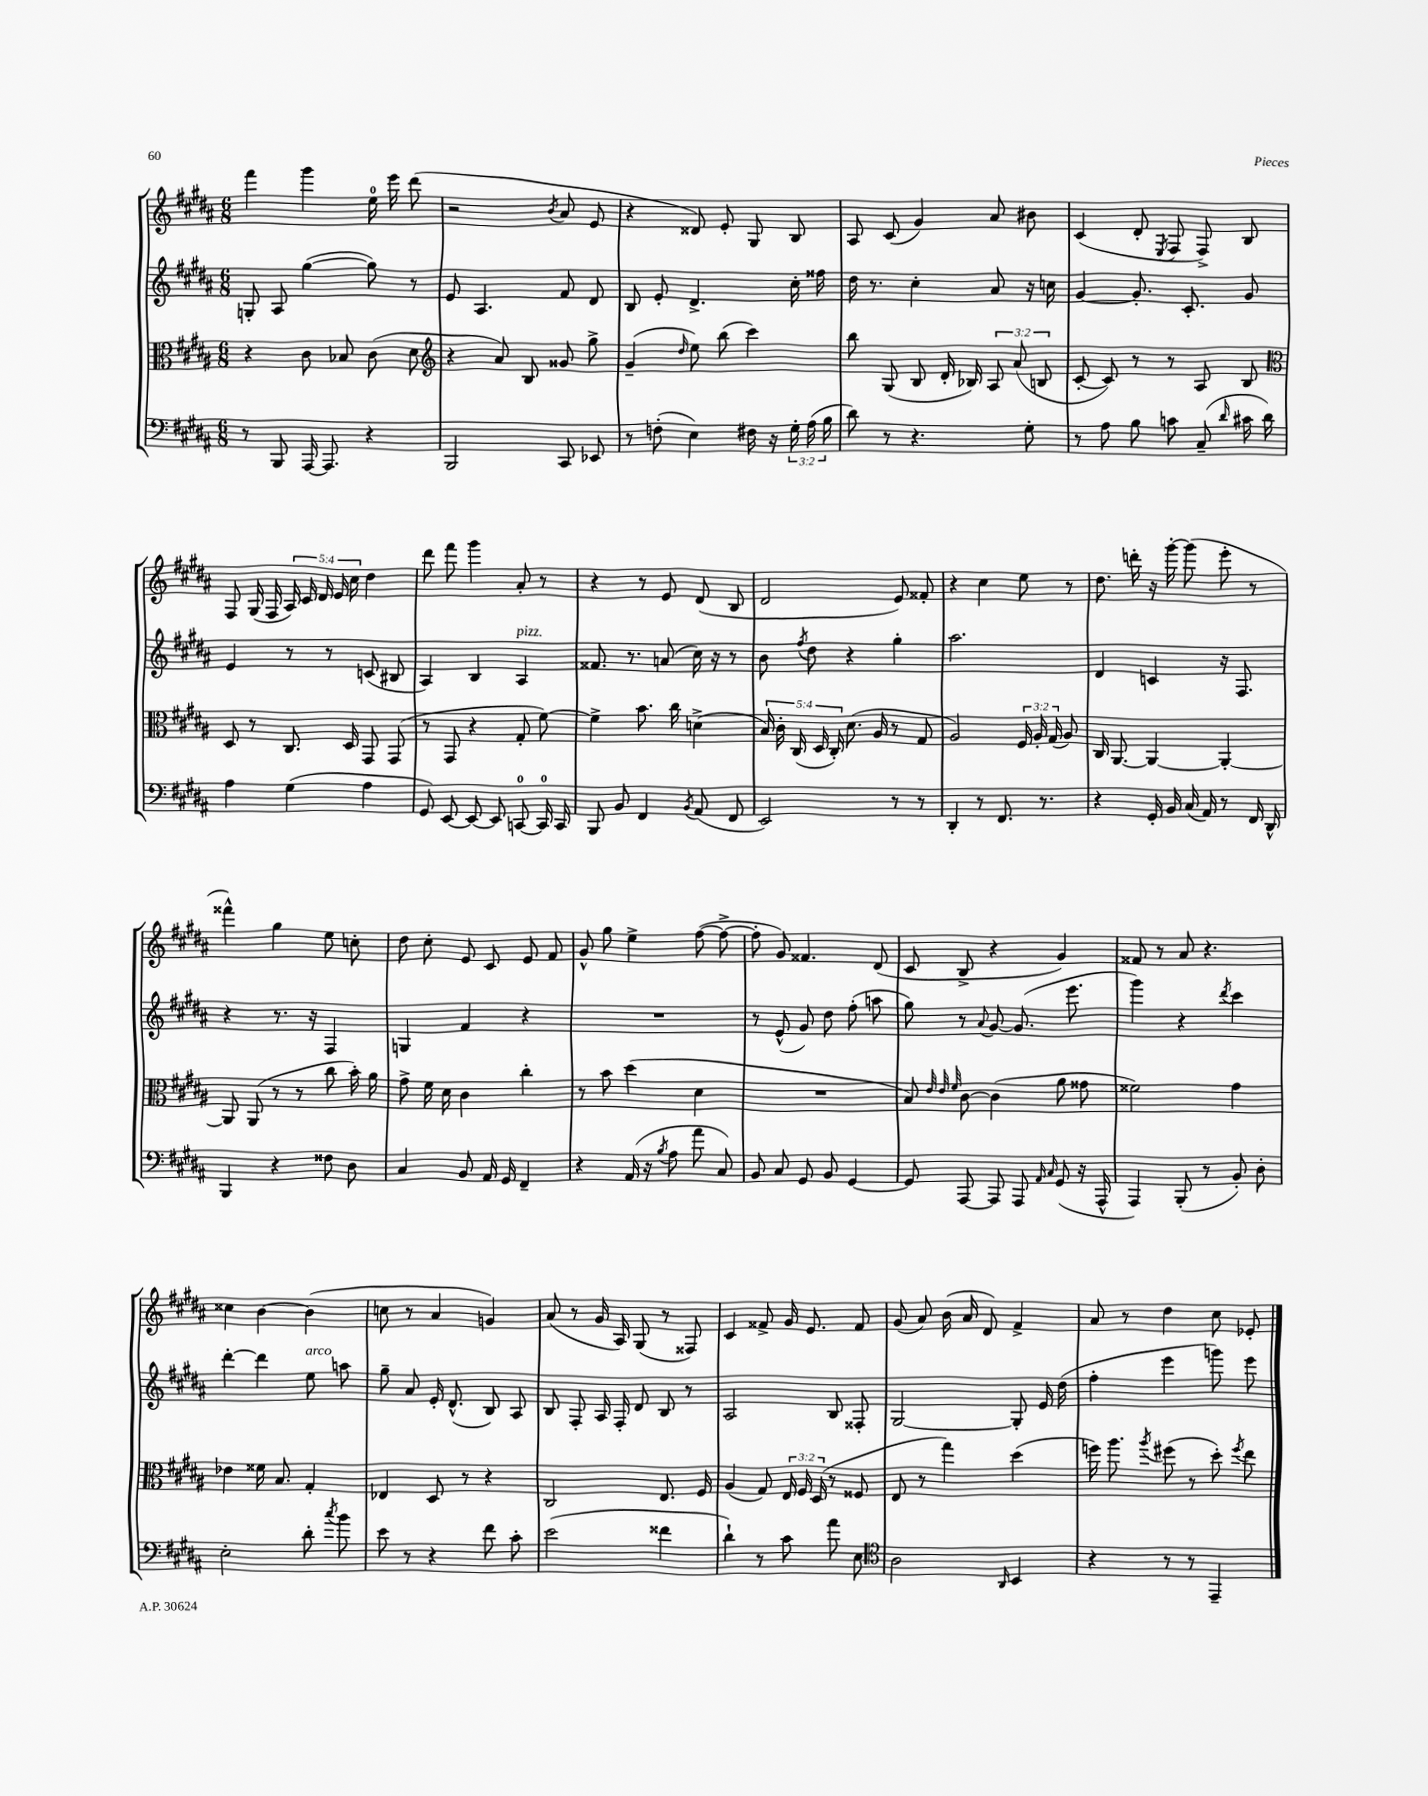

**kern	**kern	**kern	**kern
*staff4	*staff3	*staff2	*staff1
*clefF4	*clefC3	*clefG2	*clefG2
*k[f#c#g#d#a#]	*k[f#c#g#d#a#]	*k[f#c#g#d#a#]	*k[f#c#g#d#a#]
*M6/8	*M6/8	*M6/8	*M6/8
8r	4r	8G'/	4fff#\
8BBB/	.	8A#/	.
[16AAA#/	8c#\	([4gg#\	4ggg#\
8.AAA#/]	.	.	.
.	8B-/	.	.
4r	(8c#\	8gg#\])	16ee\
.	.	.	16eee\
.	8d#\	8r	(8ddd#\
=	=	=	=
*	*clefG2	*	*
2BBB/	4r	8e/	2r
.	.	4.A#/	.
.	8a#/)	.	.
.	8B/	.	.
.	.	.	8qb/
8CC#/	8g##/	8f#/	8a#/
8EE-/	8gg#^\	8d#/	8e/
=	=	=	=
8r	(4g#~/	8B/	4r
(8F'\	.	8e'/	.
.	16qqdd#/	.	.
4E\)	8ee\)	4.d#^/	8d##/)
.	(8bb\	.	8e'/
16F#\	4ccc#\)	.	8G#/
16r	.	.	.
24G#'\	.	16cc#'\	8B/
(24A#\	.	.	.
.	.	16ff##\	.
24B\	.	.	.
=	=	=	=
8d#\)	8bb\	16dd#\	8A#/
.	.	8.r	.
8r	(8G#/	.	(8c#/
4.r	8B/	4cc#'\	4g#/)
.	16d#'/	.	.
.	16B-/)	.	.
.	12A#/	8a#/	8a#/
.	(12a#/	.	.
8G#'\	.	16r	8b#\
.	12B/	.	.
.	.	16cc\	.
=	=	=	=
8r	[8c#'/	[4g#/	(4c#/
8A#\	8c#/])	.	.
8B\	8r	8.g#'/]	8d#'/
.	.	.	8qE/
8c\	8r	.	8F#/
.	.	8.c#'/	.
(8C#~/	8A#/	.	8F#^/)
16qqd#/	.	.	.
16c#\	8B/	8g#/	8B/
16d#\)	.	.	.
=	=	=	=
*	*clefC3	*	*
4A#\	8D#/	4e/	8F#/
.	8r	.	(16G#/
.	.	.	16F#/
(4G#\	8.C#/	8r	20A#/)
.	.	.	20c#/
.	.	.	20d#/
.	.	8r	.
.	.	.	20e/
.	16D#/	.	.
.	.	.	20cc#\
4A#\	8GG#/	(8c/	4dd#\
.	(8GG#/	8B#/	.
=	=	=	=
8GG#/)	8r	4A#/)	8ddd#\
[8EE/	8GG#/	.	8fff#\
8EE/_	4r	4B/	4ggg#\
8EE/]	.	.	.
[8CC/	8G#'/	4A#/	8a#'/
16CC/]	[8f#\)	.	8r
16CC/	.	.	.
=	=	=	=
8BBB/	4f#^\]	8.f##/	4r
8BB/	.	.	.
.	.	8.r	.
4FF#/	8.b\	.	8r
.	.	(8a/	8e/
.	16cc#\	.	.
8qBB/	.	.	.
(8AA#/	(4d^\	16cc#\)	(8d#/
.	.	16r	.
8FF#/	.	8r	8B/
=	=	=	=
2EE/)	20B/)	8b\	2d#/
.	20c#'\	.	.
.	(20C#/	.	.
.	.	8qff#/	.
.	.	8dd#\	.
.	20D#/	.	.
.	20C#'/)	.	.
.	(8.d#\	4r	.
.	16A#/	.	.
8r	8r	4gg#'\	8e/)
8r	8G#/	.	8f##'/
=	=	=	=
4DD#'/	2A#/)	2.aa#\	4r
8r	.	.	4cc#\
8.FF#/	.	.	.
.	24F#/	.	8ee\
.	24A#'/	.	.
8.r	.	.	.
.	(24G#/	.	.
.	8A#/)	.	8r
=	=	=	=
4r	16C#/	4d#/	8.dd#\
.	[8.AA#/	.	.
.	.	.	16ddd'\
16GG#'/	4AA#/_	4c/	16r
16BB/	.	.	[16ggg#'\
(16C#/	.	.	(8ggg#\]
16AA#/)	.	.	.
8r	4AA#'/_	16r	8eee'\
.	.	8.F#/	.
16FF#/	.	.	8r
16DD#^^/	.	.	.
=	=	=	=
4BBB/	8AA#/]	4r	4fff##^^\)
.	(8AA#/	.	.
4r	8r	8.r	4gg#\
.	8r	.	.
.	.	16r	.
8F##\	8cc#\	4F#/	8ee\
8D#\	16b'\)	.	8cc'\
.	16a#\	.	.
=	=	=	=
4C#/	8g#^\	4G/	8dd#\
.	16f#\	.	8cc#'\
.	16d#\	.	.
8BB/	4c#\	4f#/	8e/
16AA#/	.	.	8c#/
16GG#/	.	.	.
4FF#~/	4cc#'\	4r	8e/
.	.	.	8f#/
=	=	=	=
4r	8r	2.r	8g#^^/
.	8b\	.	8gg#\
(16AA#/	(4dd#\	.	4ee^\
16r	.	.	.
8qB/	.	.	.
8A#\	.	.	.
8a#\	4d#\	.	([8ff#\
8C#/)	.	.	8ff#^\_
=	=	=	=
8BB/	2.r	8r	8ff#'\]
8C#/	.	(8e^^/	8g#/)
8GG#/	.	8g#/)	4.f##/
8BB/	.	8dd#\	.
[4GG#/	.	(8ff#'\	.
.	.	8aa\	(8d#/
=	=	=	=
8GG#/]	8B/)	8gg#\)	8c#/
.	32qqe/	.	.
.	32qqe/	.	.
.	32qqf#/	.	.
[8AAA#/	[8c#\	8r	8B^/
.	.	8qqa#/	.
8AAA#/]	(4c#\]	[8g#/	4r
8AAA#/	.	(8.g#/]	.
16qqAA#/	.	.	.
16qqC#/	.	.	.
(8GG#/	8a#\	.	4g#/)
.	.	8.eee\	.
16r	8g##\	.	.
16AAA#^^/	.	.	.
=	=	=	=
4AAA#/)	2f##\)	4ggg#\)	8f##/
.	.	.	8r
(8BBB'/	.	4r	8a#/
8r	.	.	4.r
.	.	8qddd#/	.
8BB'/)	4g#\	4ccc#\	.
8D#'\	.	.	.
=	=	=	=
2E'\	4e-\	[4ddd#'\	4cc##\
.	16f##\	4ddd#\]	[4b\
.	8.B/	.	.
8d#'\	4G#'/	8ee\	(4b\]
8qcc#/	.	.	.
8b\	.	8aa\	.
=	=	=	=
8e\	4E-/	8gg#~\	8cc\
8r	.	8a#/	8r
4r	8D#/	16e'/	4a#/
.	.	(8.d#^^/	.
.	8r	.	.
8f#\	4r	8B/)	4g/)
8c#'\	.	8A#/	.
=	=	=	=
(2e\	2C#/	8B/	(8a#/
.	.	8F#'/	8r
.	.	16A#/	16g#/
.	.	16F#'/	16A#/)
.	.	8d#/	(8G#/
4f##\	8.E/	8B/	8r
.	.	8r	8F##/)
.	16F#/	.	.
=	=	=	=
4d#`\)	(4A#/	2A#/	4c#/
8r	8G#/)	.	8f##^/
8c#\	24E/	.	16g#/
.	24F#/	.	.
.	.	.	8.e/
.	(24D#/	.	.
8a#\	8r	8B/	.
8E\	8F##/	8F##'/	8f##/
=	=	=	=
*clefC4	*	*	*
2A#\	8E/	[2G#/	(8g#/
.	8r	.	8a#/)
.	4gg#\)	.	(16b\
.	.	.	16a#/
.	.	.	8d#/)
16qqAA#/	.	.	.
4BB/	(4dd#\	8G#'/]	4f#^/
.	.	16e/	.
.	.	(16dd#\	.
=	=	=	=
4r	16ff\)	4ff#'\	8a#/
.	8.aa#\	.	.
.	.	.	8r
.	8qaa#/	.	.
8r	(8ff#\	4eee\	4dd#\
8r	8r	.	.
4EE~/	8dd#'\)	8ggg\)	8cc#\
.	8qff#/	.	.
.	8ee\	8eee\	8e-'/
==	==	==	==
*-	*-	*-	*-
